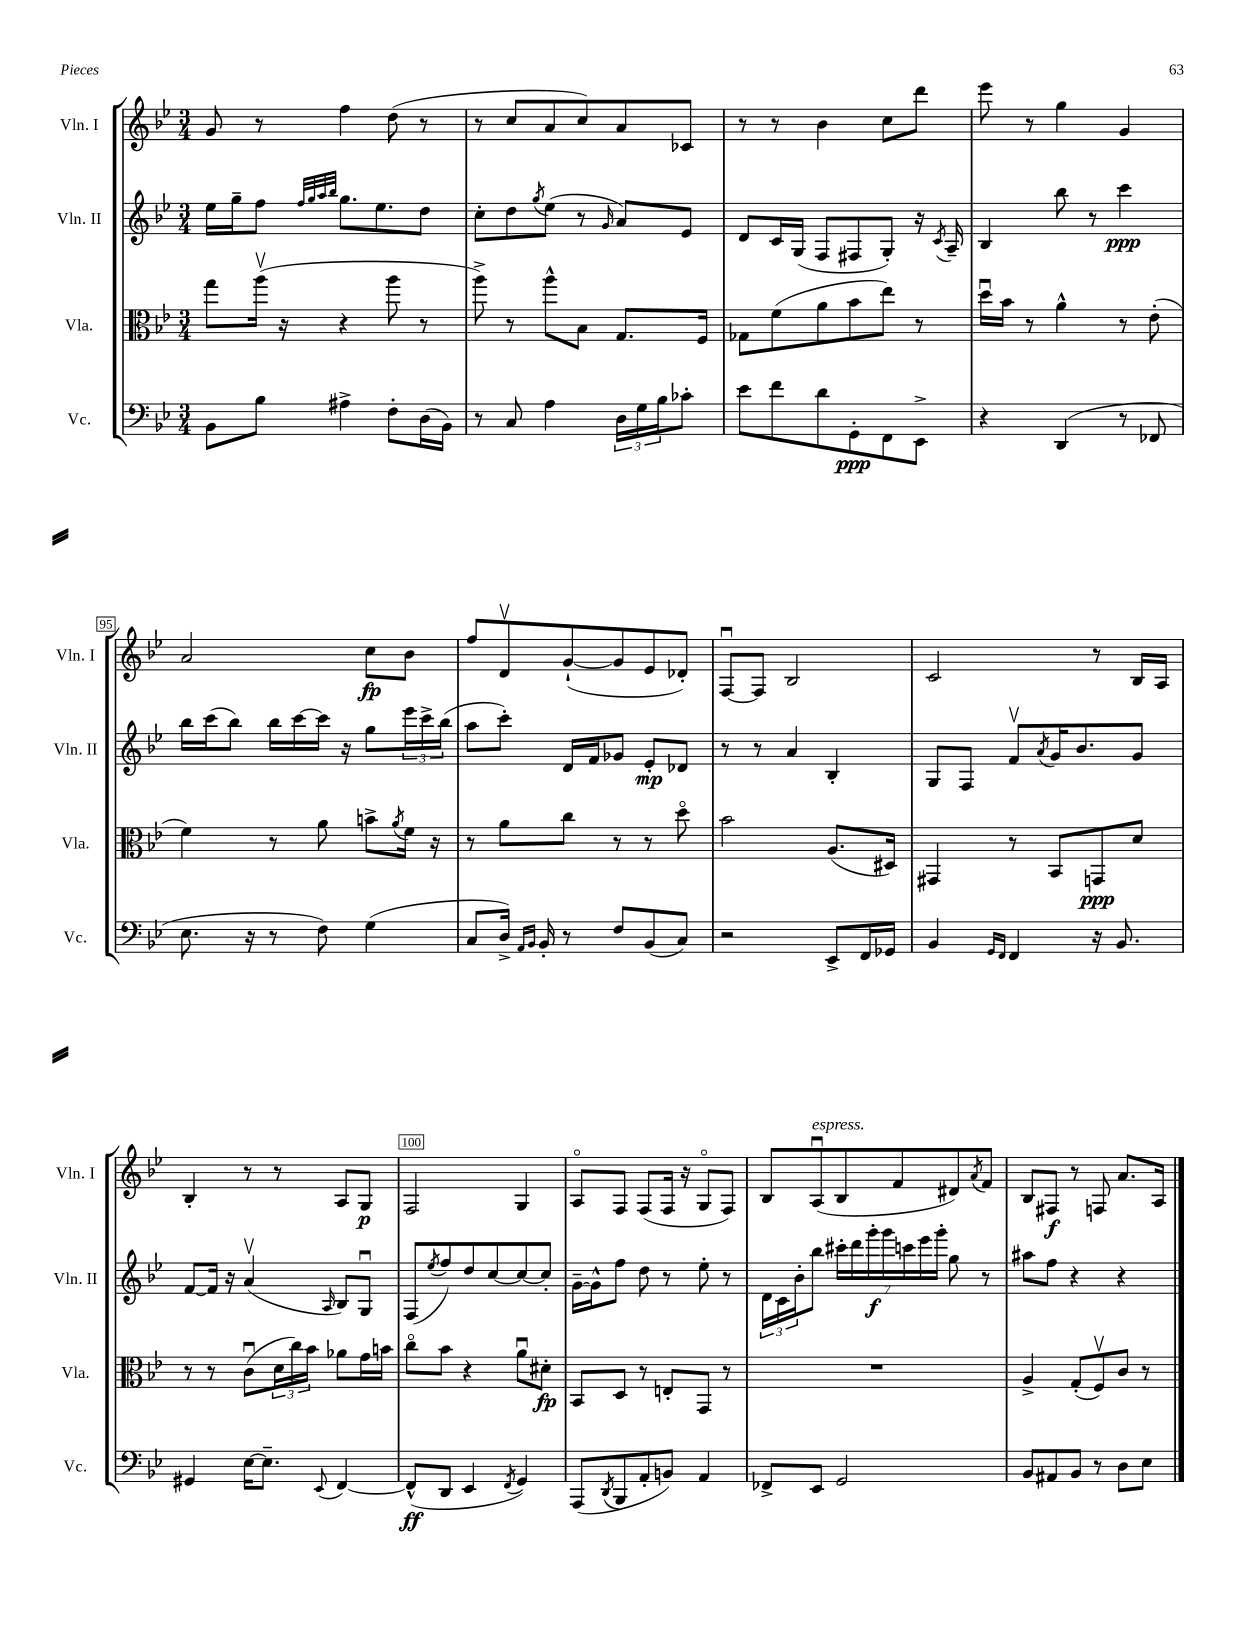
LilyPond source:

<<
\new StaffGroup <<
\new Staff = "s0" \with { instrumentName = "Vln. I" shortInstrumentName = "Vln. I" } {
    \clef treble \key bes \major \numericTimeSignature \time 3/4
    g'8 r8 f''4 d''8( r8 |
    r8 c''8 a'8 c''8) a'8 ces'8 |
    r8 r8 bes'4 c''8 d'''8 |
    ees'''8 r8 g''4 g'4 |
    a'2 c''8\fp bes'8 |
    f''8 d'8\upbow g'8~-!( g'8 ees'8 des'8-.) |
    f8~\downbow f8 bes2 |
    c'2 r8 bes16 a16 |
    bes4-. r8 r8 a8 g8\p |
    f2 g4 |
    a8\flageolet f8 f8( f16 r16 g8\flageolet f8) |
    bes8 a8\downbow^\markup { \italic "espress." }( bes8 f'8 dis'8) \acciaccatura { a'8 } f'8 |
    bes8 fis8\f r8 f8 a'8. a16 \bar "|." |
}
\new Staff = "s1" \with { instrumentName = "Vln. II" shortInstrumentName = "Vln. II" } {
    \clef treble \key bes \major \numericTimeSignature \time 3/4
    ees''16 g''16-- f''8 \grace { f''32 g''32 a''32 bes''32 } g''8. ees''8. d''8 |
    c''8-. d''8 \acciaccatura { g''8 } ees''8( r8 \grace { g'16 } a'8) ees'8 |
    d'8 c'16 g16( f8 fis8 g8-.) r16 \acciaccatura { c'8 } a16-- |
    bes4 bes''8 r8 c'''4\ppp |
    bes''16 c'''16( bes''8) bes''16 c'''16~ c'''16 r16 g''8 \tuplet 3/2 { ees'''16 c'''16-> bes''16( } |
    a''8 c'''8-.) d'16 f'16 ges'8 ees'8-.\mp des'8 |
    r8 r8 a'4 bes4-. |
    g8 f8 f'8\upbow \acciaccatura { a'8 } g'16 bes'8. g'8 |
    f'8~ f'16 r16 a'4\upbow( \grace { a16 } bes8) g8\downbow |
    f8( \acciaccatura { ees''8 } f''8) d''8 c''8~ c''8~ c''8-. |
    g'16~-- g'16-^ f''8 d''8 r8 ees''8-. r8 |
    \tuplet 3/2 { d'16 c'16 bes'16-. } bes''8 \tuplet 7/4 { cis'''16-. d'''16 g'''16-.\f g'''16 c'''16 ees'''16 g'''16-. } g''8 r8 |
    ais''8 f''8 r4 r4 \bar "|." |
}
\new Staff = "s2" \with { instrumentName = "Vla." shortInstrumentName = "Vla." } {
    \clef alto \key bes \major \numericTimeSignature \time 3/4
    g''8 a''16\upbow( r16 r4 a''8 r8 |
    a''8->) r8 a''8-^ bes8 g8. f16 |
    ges8 f'8( a'8 bes'8 ees''8) r8 |
    d''16\downbow bes'16 r8 a'4-^ r8 ees'8-.( |
    f'4) r8 a'8 b'8-> \acciaccatura { a'8 } f'16 r16 |
    r8 a'8 c''8 r8 r8 d''8\flageolet |
    bes'2 a8.( dis16) |
    gis,4 r8 bes,8 g,8\ppp d'8 |
    r8 r8 c'8\downbow( \tuplet 3/2 { d'16 c''16) bes'16 } aes'8 g'16 b'16 |
    c''8\flageolet bes'8 r4 a'8\downbow dis'8-.\fp |
    bes,8 d8 r8 e8-. g,8 r8 |
    R2. |
    a4-> g8-.( f8\upbow) c'8 r8 \bar "|." |
}
\new Staff = "s3" \with { instrumentName = "Vc." shortInstrumentName = "Vc." } {
    \clef bass \key bes \major \numericTimeSignature \time 3/4
    bes,8 bes8 ais4-> f8-. d16( bes,16) |
    r8 c8 a4 \tuplet 3/2 { d16 g16 bes16 } ces'8-. |
    ees'8 f'8 d'8 g,8-.\ppp f,8 ees,8-> |
    r4 d,4( r8 fes,8 |
    ees8. r16 r8 f8) g4( |
    c8 d16->) \grace { a,16 bes,16 } bes,16-. r8 f8 bes,8( c8) |
    r2 ees,8-> f,16 ges,16 |
    bes,4 \grace { g,16 f,16 } f,4 r16 bes,8. |
    gis,4 ees16~ ees8.-- \appoggiatura { ees,8 } f,4~ |
    f,8-^\ff( d,8 ees,4 \acciaccatura { f,8 } g,4) |
    a,,8( \acciaccatura { d,8 } bes,,8 a,8-. b,8) a,4 |
    fes,8-> ees,8 g,2 |
    bes,8 ais,8 bes,8 r8 d8 ees8 \bar "|." |
}
>>
>>
\layout { \context { \Score currentBarNumber = #91 \override BarNumber.break-visibility = ##(#f #t #t) barNumberVisibility = #(every-nth-bar-number-visible 5) \override BarNumber.stencil = #(make-stencil-boxer 0.1 0.3 ly:text-interface::print) } }
